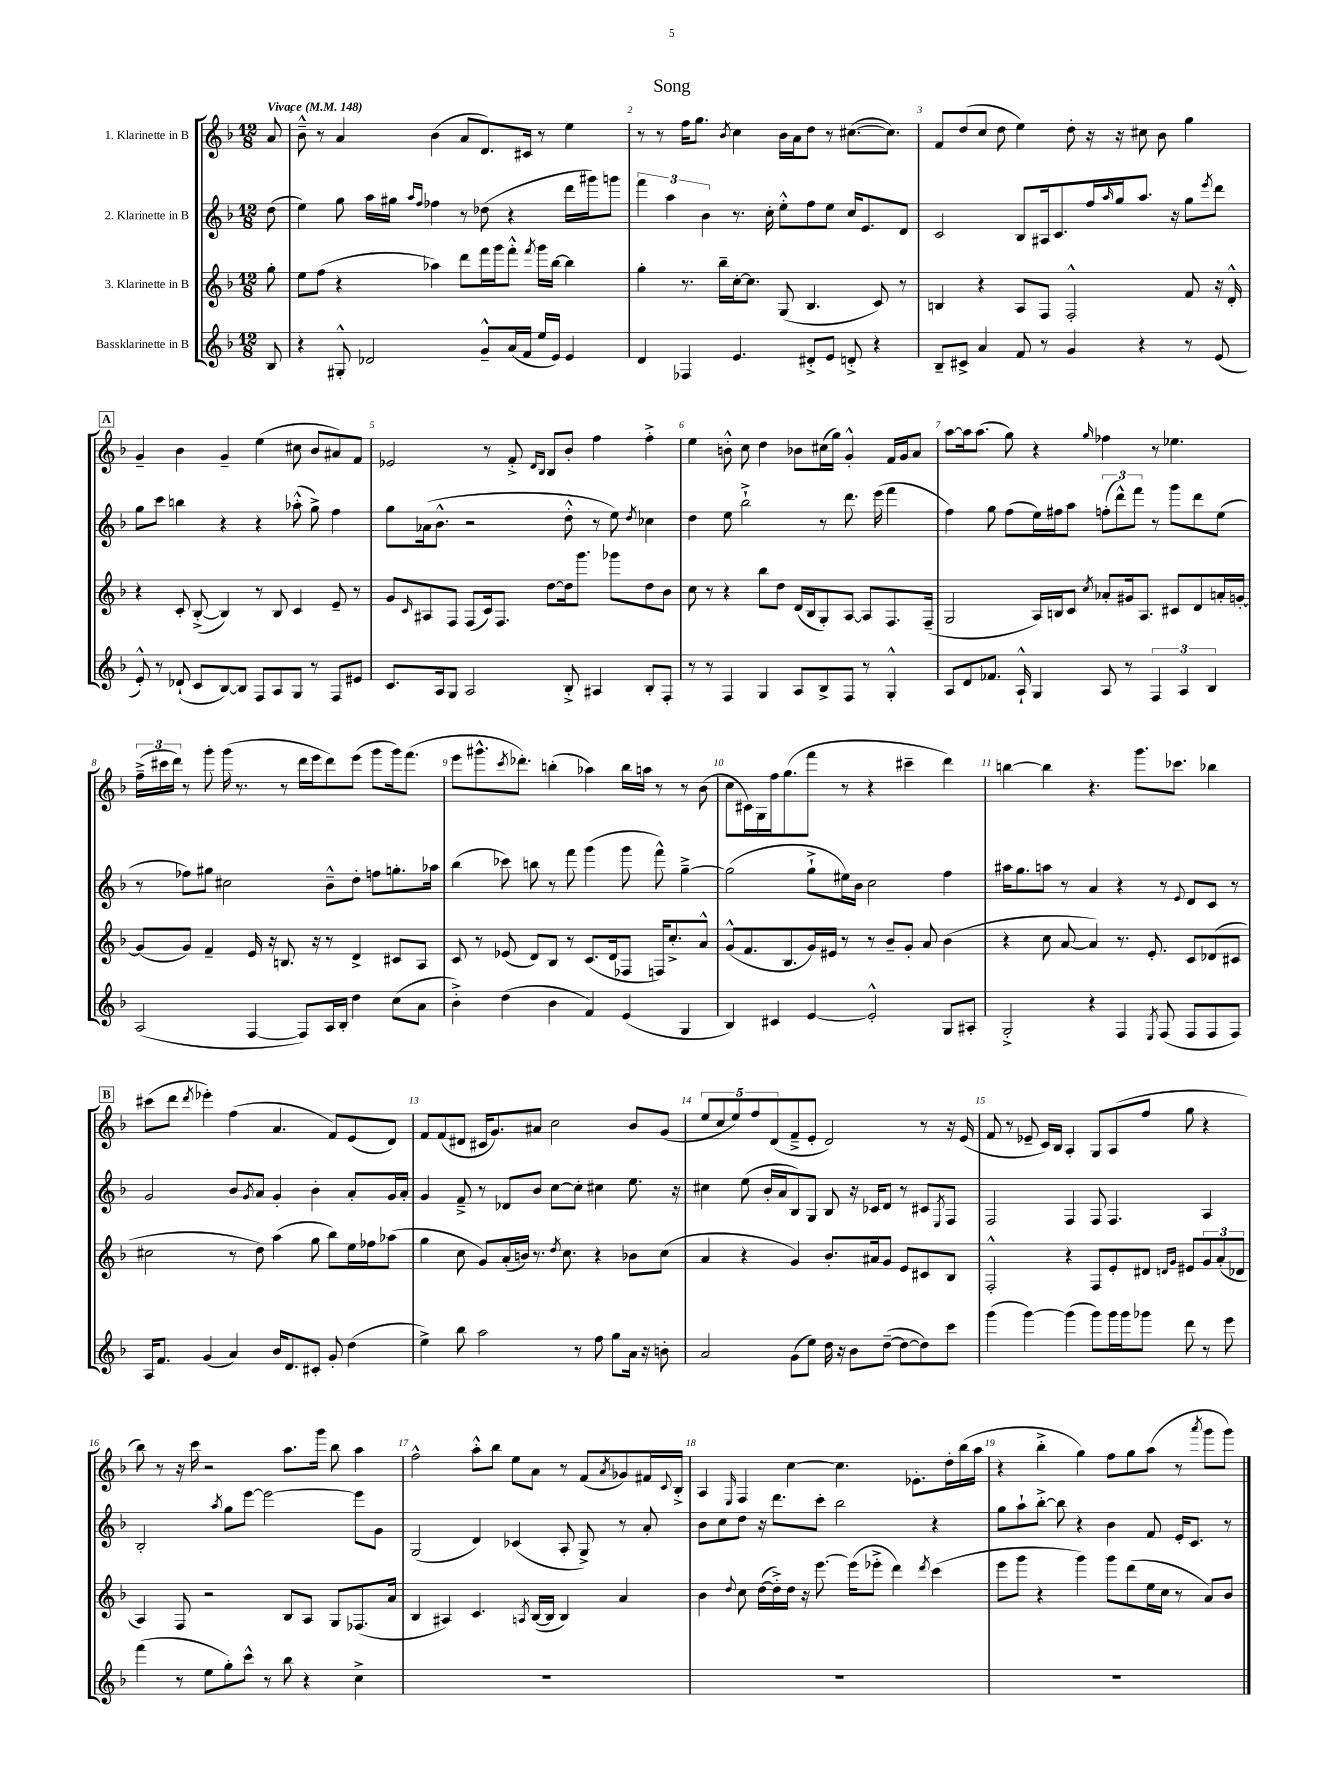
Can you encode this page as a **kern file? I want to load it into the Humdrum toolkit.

**kern	**kern	**kern	**kern
*part4	*part3	*part2	*part1
*staff4	*staff3	*staff2	*staff1
*I"Bassklarinette in B	*I"3. Klarinette in B	*I"2. Klarinette in B	*I"1. Klarinette in B
*clefG2	*clefG2	*clefG2	*clefG2
*k[b-]	*k[b-]	*k[b-]	*k[b-]
*M12/8	*M12/8	*M12/8	*M12/8
*MM148	*MM148	*MM148	*MM148
=	=	=	=
!	!	!	!LO:TX:a:B:t=Vivace
8B-/	8gg'\	(8dd\	8a/
=1	=1	=1	=1
4r	8ee\L	4ee\)	8b-~^^\
.	(8ff\J	.	8r
8G#X'^^/	4r	8gg\	4a/
2d-X/	.	16aa\LL	.
.	.	16gg#X\JJ	.
.	.	16qqaa/LL	.
.	.	16qqff/JJ	.
.	4aa-X\)	4ff-X\	(4b-\
.	8ddd\L	8r	8a/L
8g~^^/L	16fff\L	(8dd-X\	8.d/)
.	16ggg\J	.	.
(16a/L	8fff'^^\J	4r	.
16f/JJ	.	.	16c#X/Jk
.	8qfff/	.	.
16ee/LL	16ggg\LL	.	8r
16e/JJ)	[16bb-\JJ	.	.
4e/	4bb-\]	16ddd\LL	4ee\
.	.	16ggg#X\J)	.
.	.	8gggn\J	.
=2	=2	=2	=2
4d/	4gg'\	6fff\	8r
.	.	.	8r
.	.	6aa\	.
4F-X/	8.r	.	16ff\KL
.	.	.	8.gg\J
.	.	6b-\	.
.	16bb-~\LL	.	.
.	.	.	8qb-/
4.e/	[16cc'\J	8.r	4cc\
.	8.cc\J]	.	.
.	.	16cc'\	.
.	(8G/	8ee'^^\L	16b-\LL
.	.	.	16a\J
8d#X'^/L	4.B-/	8ff\	8dd\J
8e/J	.	8ee\J	8r
8dn'^/	.	16cc/KL	([8.cc#X\L
.	.	8.e/	.
4r	8c/)	.	.
.	.	.	8.cc#\J])
.	8r	8d/J	.
=3	=3	=3	=3
8B-~/L	4Bn/	2c/	8f/L
8c#X^/J	.	.	(8dd/
4a/	4r	.	8cc/J
.	.	.	8dd\
8f/	8A/L	8B-/L	4ee\)
8r	8F/J	16A#X/k	.
.	.	8.c/	.
4g/	2F'^^/	.	8dd'\
.	.	16ff/L	16r
.	.	16qqaa/	.
.	.	16gg/J	16r
4r	.	8.aa/J	8cc#X\
.	.	.	8b-\
.	.	16r	.
8r	8f/	8gg\L	4gg\
.	.	8qeee/	.
(8e/	16r	8ddd\J	.
.	16d'^^/	.	.
!!LO:LB:g=z
!!LO:REH:place=s1:t=A
=4	=4	=4	=4
8e'^^/)	4r	8gg\L	4g~/
8r	.	8ccc\J	.
(8d-X`/	8c'/	4bbn\	4b-\
8c/L	([8B-'^/	.	.
[8B-/)	4B-/])	4r	4g~/
8B-/J]	.	.	.
8F/L	8r	4r	(4ee\
8A/	8B-/	.	.
8G/J	4c/	(8aa-X'^^\	8cc#X\
8r	.	8gg^\)	8b-/L
8F/L	8e~/	4ff\	8a#X/)
8e#X/J	8r	.	8f/J
=5	=5	=5	=5
8.c/L	8g/L	8gg\L	2e-X/
.	16qqc/	.	.
.	8A#X/	(16a-X\k	.
16A/k	.	8.b-^^\J	.
8G/J	8F/J	.	.
2A/	(8F/L	2r	.
.	16c/k)	.	8r
.	8.F/J	.	.
.	.	.	8f'^/
.	.	.	16qqd/LL
.	.	.	16qqB-/JJ
.	[8dd\L	.	8B-/L
8B-'^/	16dd\k]	8dd'^^\	8b-'/J
.	8.ggg\J	.	.
4A#X/	.	8r	4ff\
.	8ggg-X\L	8ee\)	.
.	.	8qdd/	.
8B-'/L	8dd\	4cc-X\	4ff'^\
8F'/J	8b-\J	.	.
=6	=6	=6	=6
8r	8cc\	4dd\	4ee\
8r	8r	.	.
4F/	4r	8ee\	8bn'^^\
.	.	2bb-`^\	8cc\
4G/	8bb-\L	.	4dd\
.	8dd\J	.	.
8A/L	(16d/LL	.	8b-X\L
.	16B-/J	.	.
8B-^/	8G'/)	8r	(16cc#X\L
.	.	.	16gg\JJ)
8F/J	[8A/J	8.ddd\	4g'^^/
8r	8A/L]	.	.
.	.	(16eee\	.
4G'^^/	8.F/	4fff\	16f/LL
.	.	.	16g/J
.	.	.	8a/J
.	(16F~/Jk	.	.
=7	=7	=7	=7
8A/L	2G/	4ff\)	[8aa\L
8d/	.	.	16aa\k]
.	.	.	(8.aa\J
8.f-X/J	.	8gg\	.
.	.	(8ff\L	8gg\)
16A`^^/	.	.	.
4G/	16A/LL)	16ee\L)	4r
.	16Bn/J	16ff#X\J	.
.	8c/J	8aa\J	.
.	8qcc/	.	16qqgg/
8A/	8a-X'/L	(12ffn'\L	4ff-X\
.	.	12ddd^^\)	.
8r	16g#X/k	.	.
.	.	12fff\J	.
.	8.A/J	.	.
6F/	.	8r	8r
.	8c#X/L	8ggg\L	4.ee-X\
6A/	.	.	.
.	8d/	8ddd\	.
6B-/	.	.	.
.	16an'/L	(8ee\J	.
.	[16gn'/JJ	.	.
!!LO:LB:g=z
=8	=8	=8	=8
(2A/	(8g/L]	8r	(24ff~^\LL
.	.	.	24ccc#X\
.	.	.	24ddd\JJ)
.	8g/J)	8ff-X\L)	8r
.	4f~/	8gg#X\J	8ggg'\
.	.	2cc#X\	(16ggg\
.	.	.	8.r
[4F/	16e/	.	.
.	16r	.	.
.	8.Bn/	.	8r
8F/L])	.	.	16ddd\LL
.	16r	.	16eee\J
16A/L	8r	8b-~^^\L	8ddd\)
16B-'/JJ	.	.	.
4dd\	4d^/	8dd'\J	(8eee\J
.	.	8ffn\L	8ggg\L
(8cc\L	8c#X/L	8.ggn'\	16ggg\k)
.	.	.	(8.fff\J
8a\J	8A/J	.	.
.	.	16aa-X\Jk	.
=9	=9	=9	=9
4b-'^\)	8c/	(4bb-\	8eee\L
.	8r	.	8.ggg#X^^\
(4dd\	(8e-X/	8ccc-X\)	.
.	.	.	8qccc/
.	.	.	8.ddd-X'\J)
.	8d/L)	8bbn\	.
4b-\	8B-/J	8r	(4bbn'\
.	8r	8fff\	.
4f/)	(8.c/L	(4ggg\	4aa-X\)
.	16d/k	.	.
(4e/	8F-X/J	8ggg\	16bb\LL
.	.	.	16aan\JJ
.	16Fn/KL)	8fff^^\)	8r
.	8.cc'^/	.	.
4G/	.	[4gg~^\	8r
.	8a^^/J	.	(8b-\
=10	=10	=10	=10
4B-/)	(8g^^/L	(2gg\]	8cc\L
.	8.f/	.	16c#X\L)
.	.	.	16G\
4c#X/	.	.	16ff\J
.	8.B-/	.	(8.gg\
[4e/	16g/L)	8gg`^\L	8fff\J
.	16e#X/JJ	.	.
.	8r	16ee#X\L)	8r
.	.	16b-\JJ	.
2e'^^/]	8r	2cc\	4r
.	8b-~/L	.	.
.	8g'/J	.	4ccc#X~\
.	8a/	.	.
8G/L	(4b-\	4ff\	4ddd\)
8A#X'/J	.	.	.
=11	=11	=11	=11
2G'^/	4r	16aa#X\KL	[4bbn\
.	.	8.gg\	.
.	8cc\	8aan\J	4bb\]
.	[8a/	8r	.
4r	4a/])	4a/	4.r
4F/	8.r	4r	.
.	.	.	8.ggg\L
.	8.e'/	.	.
8qE/	.	.	.
(8F/	.	8r	.
.	.	.	8.ccc-X\J
.	.	8qqe/	.
8F/L	8c/L	8d/L	.
8F/	(8d-X/	8c/J	4bb-X\
8F/J)	8c#X/J	8r	.
!!LO:LB:g=z
!!LO:REH:place=s1:t=B
=12	=12	=12	=12
16A/KL	2cc#X\	2g/	(8ccc#X\L
8.f/J	.	.	.
.	.	.	8ddd\J
.	.	.	8qddd/
(4g/	.	.	4eee-X'\)
4a/)	8r	8b-/L	(4ff\
.	.	8qg/	.
.	8dd\)	8a/J	.
16b-/KL	(4aa\	4g'/	4.a/
8.d/	.	.	.
8c#X'/J	8gg\	4b-'\	.
8g'/	8bb-\L)	.	8f/L)
(4dd\	16ee\L	8a'/L	(8e/
.	16ff-X\J	.	.
.	(8aa-X\J	16g/L	8d/J)
.	.	16a'/JJ	.
=13	=13	=13	=13
4ee^\)	4gg\	4g/	8f/L
.	.	.	(8f/
8bb-\	8cc\	8f~^/	8d#X/J
2aa\	8g/L)	8r	16c#X/KL
.	.	.	8.g/)
.	(16a'/L	8d-X/L	.
.	16bn/JJ)	.	.
.	8.r	8b-/J	8a#X/J
.	.	[8cc\L	2cc\
.	8qdd/	.	.
.	8.cc\	.	.
8r	.	8cc'\J]	.
8ff\	4r	4cc#X\	.
8gg\L	.	.	.
16a\Jk	8b-X\L	8.ee\	8b-/L
16r	.	.	.
8bn'\	(8cc\J	.	(8g/J
.	.	16r	.
=14	=14	=14	=14
2a/	4a/	4cc#X\	10ee/L
.	.	.	10cc/
.	.	.	10ee/)
.	4r	(8ee\	.
.	.	.	10ff/
.	.	16b-'/LL	.
.	.	.	(10d/
.	.	16a/J	.
(8g\L	4g/)	8B-/)	8f~^/
8ee\J)	.	8G/J	8e'/J
16dd\	8.b-'/L	8B-/	2d/)
16r	.	.	.
8b-\L	.	16r	.
.	16a#X/k	16c-X/KL	.
([8dd~\J	8g/J	8d/J	.
8dd\L_	8e/L	8r	.
8dd\])	8c#X/	8c#X/L	8r
.	.	8qE/	.
8ccc\J	8B-/J	8F/J	16r
.	.	.	(16e/
=15	=15	=15	=15
(4ggg\	2F'^^/	2F/	8f/
.	.	.	8r
[4ggg\)	.	.	8e-X~/
.	.	.	16c/LL)
.	.	.	16B-/JJ
(4ggg\]	4r	4F/	4A'/
8ggg\L)	8F/L	8F/	8G/L
16ggg\L	8e'/	4.F/	(8A/
16ggg\J	.	.	.
8ggg-X\J	8d#X/J	.	8ff/J
.	16qqdn/LL	.	.
.	16qqg/JJ	.	.
8ddd\	8e#X/L	.	8gg\
8r	12g/	4A/	4r
.	(12a'/	.	.
8eee\	.	.	.
.	12d-X/J	.	.
!!LO:LB:g=z
=16	=16	=16	=16
(4fff\	4A/)	2B-'/	8bb-\)
.	.	.	8r
8r	8F/	.	16r
.	.	.	16ccc\
8ee\L	2r	.	2r
.	.	8qaa/	.
8gg'\)	.	8gg\L	.
8ccc^^\J	.	[8eee\J	.
8r	.	2eee\_	.
8bb-\	8B-/L	.	8.aa\L
4r	8A/J	.	.
.	.	.	16ggg\Jk
.	8G/L	.	8bb-\
4cc^\	(8.F-X/	8eee\L]	4aa\
.	.	8g\J	.
.	16a/Jk	.	.
=17	=17	=17	=17
1.r	4B-/	(2G/	2ff^^\
.	4A#X/)	.	.
.	4.c/	4d/)	8aa'^^\L
.	.	.	8bb-\J
.	.	(4c-X/	8ee\L
.	8qAn/	.	.
.	([16B-/LL	.	8a\J
.	16B-/JJ]	.	.
.	4B-/)	8A'/	8r
.	.	8G^/)	(8f/L
.	.	.	8qa/
.	4a/	8r	8g-X/)
.	.	8a'/	16f#X/L
.	.	.	8qqc/
.	.	.	16B-'^/JJ
=18	=18	=18	=18
1.r	4b-\	8b-\L	4A/
.	.	8cc\	.
.	8qqdd/	.	16qqE/
.	8cc\	8dd\J	4F/
.	([16dd\LL	16r	.
.	16dd'^\])	8.ddd\L	.
.	16dd\JJ	.	[4cc\
.	16r	.	.
.	[8.eee\	8ccc'\J	.
.	.	2bb-\	4.cc\]
.	(16eee\KL]	.	.
.	8eee-X'^\J	.	.
.	4ddd\)	.	.
.	.	.	8.e-X'\L
.	8qddd/	.	.
.	(4ccc\	4r	.
.	.	.	16dd'\L
.	.	.	(16bb-\
.	.	.	16aa\JJ
=19	=19	=19	=19
1.r	8eee\L	8gg\L	4r
.	8ggg\J	8aa`\	.
.	4r	[8bb-'^\J	4bb-'^\
.	.	8bb-\]	.
.	4ggg\)	4r	4gg\)
.	8ggg\L	4b-\	8ff\L
.	(8ddd\	.	8gg\
.	16ee\L	8f/	(8aa\J
.	16cc\JJ	.	.
.	8r	16e'/KL	8r
.	.	8.c/J	.
.	.	.	8qaaa/
.	8a/L)	.	8ggg\L
.	8b-/J	8r	8ggg\J)
==	==	==	==
*-	*-	*-	*-
